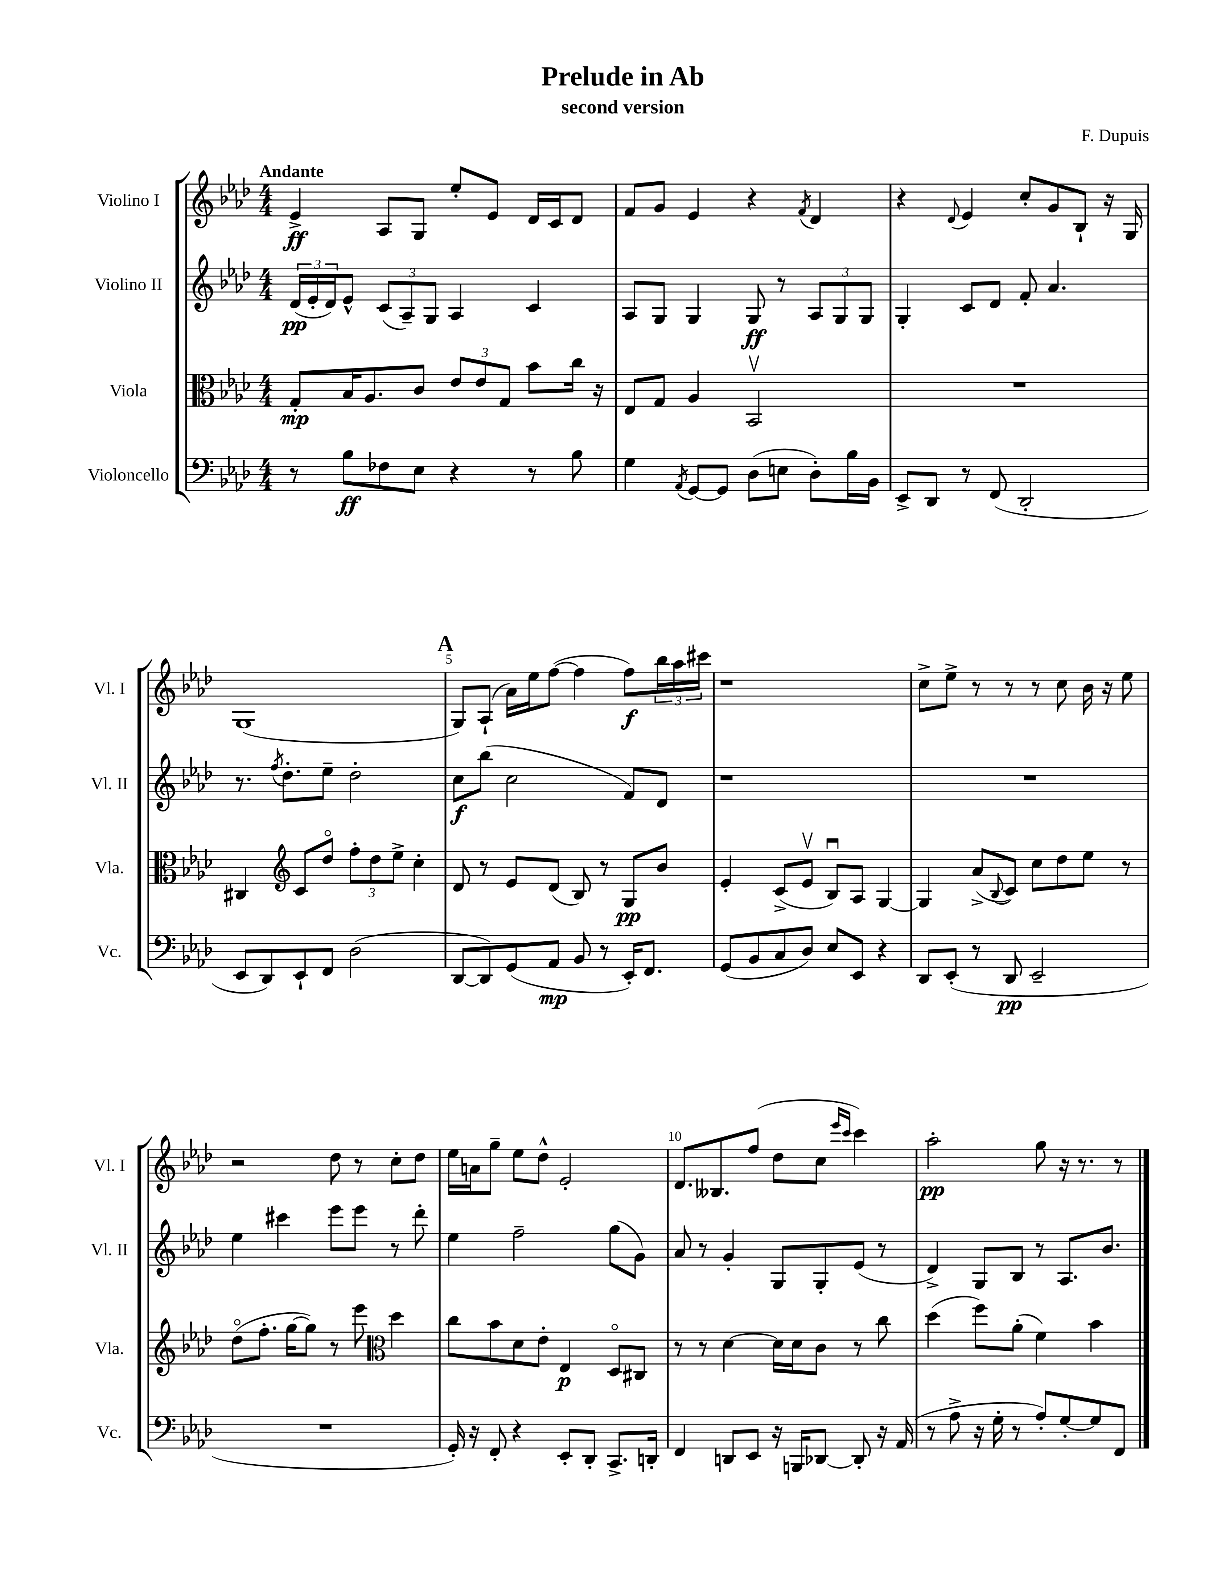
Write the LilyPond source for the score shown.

\header { title = "Prelude in Ab" composer = "F. Dupuis" subtitle = "second version" }
<<
\new StaffGroup <<
\new Staff = "s0" \with { instrumentName = "Violino I" shortInstrumentName = "Vl. I" } {
    \clef treble \key aes \major \numericTimeSignature \time 4/4 \tempo "Andante"
    ees'4->\ff aes8 g8 ees''8-. ees'8 des'16 c'16 des'8 |
    f'8 g'8 ees'4 r4 \acciaccatura { f'8 } des'4 |
    r4 \appoggiatura { des'8 } ees'4 c''8-. g'8 bes8-! r16 g16 |
    g1( |
    \mark \markup { \bold "A" } g8) aes8-!( aes'16) ees''16 f''8~( f''4 f''8\f) \tuplet 3/2 { bes''16 aes''16 cis'''16 } |
    r1 |
    c''8-> ees''8-> r8 r8 r8 c''8 bes'16 r16 ees''8 |
    r2 des''8 r8 c''8-. des''8 |
    ees''16 a'16 g''8-- ees''8 des''8-^ ees'2-. |
    des'8. beses8. f''8( des''8 c''8 \grace { ees'''16 c'''16 } c'''4) |
    aes''2-.\pp g''8 r16 r8. r8 \bar "|." |
}
\new Staff = "s1" \with { instrumentName = "Violino II" shortInstrumentName = "Vl. II" } {
    \clef treble \key aes \major \numericTimeSignature \time 4/4
    \tuplet 3/2 { des'16\pp( ees'16-. des'16) } ees'8-^ \tuplet 3/2 { c'8( aes8--) g8 } aes4 c'4 |
    aes8 g8 g4 g8\ff r8 \tuplet 3/2 { aes8 g8 g8 } |
    g4-. c'8 des'8 f'8-. aes'4. |
    r8. \acciaccatura { f''8 } des''8.-. ees''8-- des''2-. |
    \mark \markup { \bold "A" } c''8\f bes''8( c''2 f'8) des'8 |
    r1 |
    R1 |
    ees''4 cis'''4 ees'''8 ees'''8 r8 des'''8-. |
    ees''4 f''2-- g''8( g'8) |
    aes'8 r8 g'4-. g8 g8-. ees'8( r8 |
    des'4->) g8 bes8 r8 aes8. bes'8. \bar "|." |
}
\new Staff = "s2" \with { instrumentName = "Viola" shortInstrumentName = "Vla." } {
    \clef alto \key aes \major \numericTimeSignature \time 4/4
    g8-.\mp bes16 aes8. c'8 \tuplet 3/2 { ees'8 ees'8 g8 } bes'8 c''16 r16 |
    ees8 g8 aes4 bes,2\upbow |
    R1 |
    cis4 \clef treble c'8 des''8\flageolet \tuplet 3/2 { f''8-. des''8 ees''8-> } c''4-. |
    \mark \markup { \bold "A" } des'8 r8 ees'8 des'8( bes8) r8 g8\pp bes'8 |
    ees'4-. c'8->( ees'8\upbow bes8\downbow) aes8 g4~ |
    g4 aes'8->( \appoggiatura { bes8 } c'8) c''8 des''8 ees''8 r8 |
    des''8\flageolet( f''8.-. g''16~ g''8) r8 ees'''8 \clef alto des''4 |
    c''8 bes'8 des'8 ees'8-. ees4\p des8\flageolet cis8 |
    r8 r8 des'4~ des'16 des'16 c'8 r8 c''8 |
    des''4( f''8) aes'8-.( f'4) bes'4 \bar "|." |
}
\new Staff = "s3" \with { instrumentName = "Violoncello" shortInstrumentName = "Vc." } {
    \clef bass \key aes \major \numericTimeSignature \time 4/4
    r8 bes8\ff fes8 ees8 r4 r8 bes8 |
    g4 \acciaccatura { aes,8 } g,8~ g,8 des8( e8 des8-.) bes16 bes,16 |
    ees,8-> des,8 r8 f,8( des,2-. |
    ees,8 des,8) ees,8-! f,8 des2( |
    \mark \markup { \bold "A" } des,8~ des,8) g,8( aes,8\mp bes,8 r8 ees,16-.) f,8. |
    g,8( bes,8 c8 des8) ees8 ees,8 r4 |
    des,8 ees,8-.( r8 des,8\pp ees,2-- |
    R1 |
    g,16-.) r16 f,8-. r4 ees,8-. des,8-. c,8.-> d,16-. |
    f,4 d,8 ees,8 r16 b,,16 des,8~ des,8-. r16 aes,16( |
    r8 aes8-> r16 g16-. r8 aes8-.) g8~-. g8 f,8 \bar "|." |
}
>>
>>
\layout { \context { \Score \override BarNumber.break-visibility = ##(#f #t #t) barNumberVisibility = #(every-nth-bar-number-visible 5) } }
